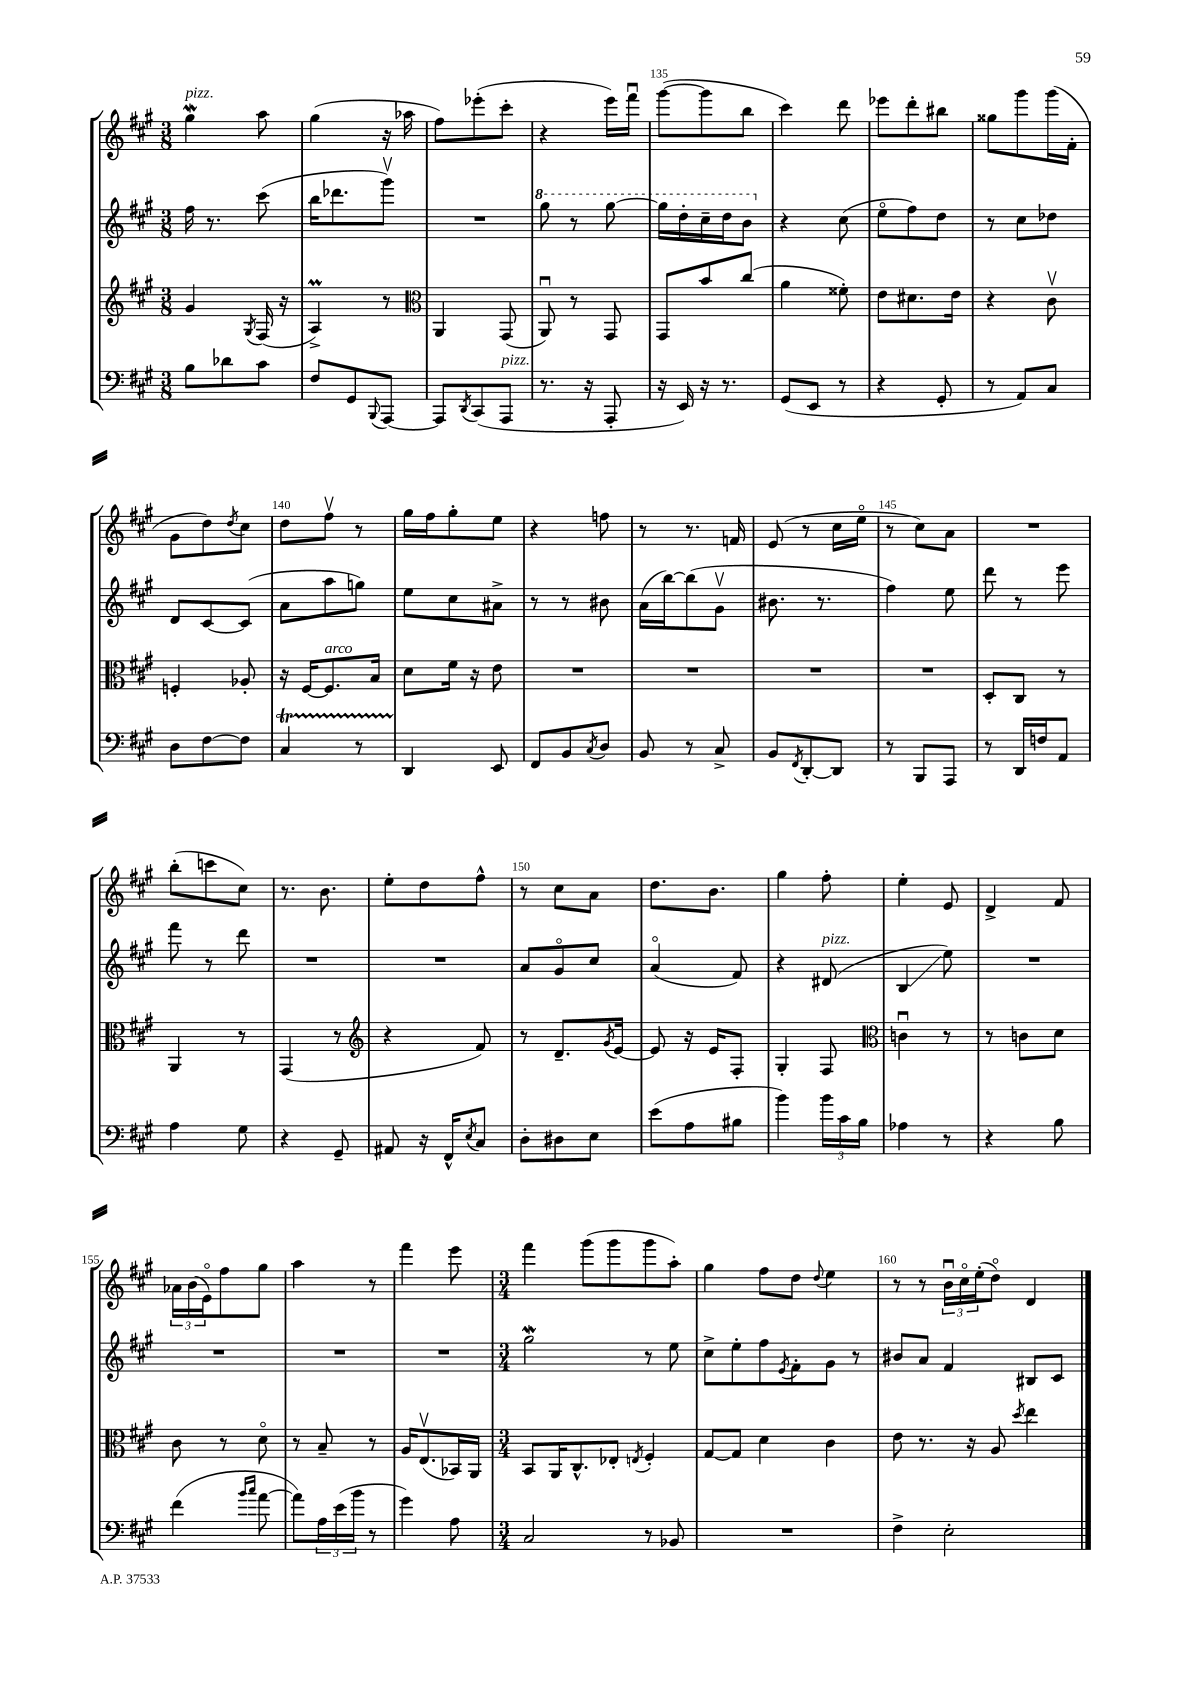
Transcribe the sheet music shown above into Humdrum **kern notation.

**kern	**kern	**kern	**kern
*staff4	*staff3	*staff2	*staff1
*clefF4	*clefG2	*clefG2	*clefG2
*k[f#c#g#]	*k[f#c#g#]	*k[f#c#g#]	*k[f#c#g#]
*M3/8	*M3/8	*M3/8	*M3/8
8B	4g#	16ff#	4gg#
.	.	8.r	.
8d-	.	.	.
.	8qG#	.	.
8c#	(16F#	(8ccc#	8aa
.	16r	.	.
=	=	=	=
8F#	4A^)	16bb	(4gg#
.	.	8.ddd-	.
8GG#	.	.	.
8qqBBB	.	.	.
[8AAA	8r	8ggg#v)	16r
.	.	.	16aa-
=	=	=	=
*	*clefC3	*	*
8AAA]	4AA	4.r	8ff#)
8qDD	.	.	.
(8CC#	.	.	(8eee-'
8AAA	(8GG#	.	8ccc#'
=	=	=	=
8.r	8AAu)	8ggg#	4r
.	8r	8r	.
16r	.	.	.
8AAA'	8GG#	[8ggg#	16eee)
.	.	.	16fff#u
=	=	=	=
16r	8GG#	16ggg#]	([8ggg#
16EE)	.	16ddd'	.
16r	8b	16ccc#~	8ggg#]
8.r	.	16ddd	.
.	(8cc#	8bb	8bb
=	=	=	=
(8GG#	4a	4r	4ccc#)
8EE	.	.	.
8r	8f##')	(8cc#	8ddd
=	=	=	=
4r	8e	8eeo	8eee-
.	8.d#	8ff#)	8ddd'
8GG#'	.	8dd	8bb#
.	16e	.	.
=	=	=	=
8r	4r	8r	8gg##
8AA)	.	8cc#	8ggg#
8C#	8c#v	8dd-	(16ggg#
.	.	.	16f#'
=	=	=	=
8D	4F'	8d	8g#
[8F#	.	[8c#	8dd)
.	.	.	8qdd
8F#]	8A-'	(8c#]	8cc#
=	=	=	=
4C#	16r	8a	8dd
.	[16F#	.	.
.	8.F#]	8aa	8ff#v
8r	.	8gg)	8r
.	16B	.	.
=	=	=	=
4DD	8d	8ee	16gg#
.	.	.	16ff#
.	16f#	8cc#	8gg#'
.	16r	.	.
8EE	8e	8a#^	8ee
=	=	=	=
8FF#	4.r	8r	4r
8BB	.	8r	.
8qC#	.	.	.
8D	.	8b#	8ff
=	=	=	=
8BB	4.r	(16a	8r
.	.	[16bb)	.
8r	.	(8bb]	8.r
8C#^	.	8g#v	.
.	.	.	16f
=	=	=	=
8BB	4.r	8.b#	(8e
8qFF#	.	.	.
[8DD'	.	.	8r
.	.	8.r	.
8DD]	.	.	16cc#
.	.	.	16eeo
=	=	=	=
8r	4.r	4ff#)	8r
8BBB	.	.	8cc#)
8AAA	.	8ee	8a
=	=	=	=
8r	8D'	8ddd	4.r
16DD	8C#	8r	.
16F	.	.	.
8AA	8r	8eee	.
=	=	=	=
4A	4AA	8fff#	(8bb'
.	.	8r	8ccc
8G#	8r	8ddd	8cc#)
=	=	=	=
4r	(4GG#	4.r	8.r
.	.	.	8.b
8GG#~	8r	.	.
=	=	=	=
*	*clefG2	*	*
8AA#	4r	4.r	8ee'
16r	.	.	8dd
16FF#^^	.	.	.
8qE	.	.	.
8C#	8f#)	.	8ff#^^
=	=	=	=
8D'	8r	8a	8r
8D#	8.d~	8g#o	8cc#
8E	.	8cc#	8a
.	8qg#	.	.
.	[16e	.	.
=	=	=	=
(8e	8e]	(4ao	8.dd
8A	16r	.	.
.	16e	.	8.b
8B#	8F#'	8f#)	.
=	=	=	=
4b)	4G#'	4r	4gg#
24b	8F#	(8d#	8ff#'
24c#	.	.	.
24B	.	.	.
=	=	=	=
*	*clefC3	*	*
4A-	4cu	4B	4ee'
8r	8r	8ee)	8e
=	=	=	=
4r	8r	4.r	4d^
.	8c	.	.
8B	8d	.	8f#
=	=	=	=
(4f#	8c#	4.r	24a-
.	.	.	(24b
.	.	.	24eo)
.	8r	.	8ff#
16qqb	.	.	.
16qqcc#	.	.	.
[8a	8do	.	8gg#
=	=	=	=
8a])	8r	4.r	4aa
24A	8B~	.	.
(24e	.	.	.
24b	.	.	.
8r	8r	.	8r
=	=	=	=
4g#)	16A	4.r	4fff#
.	(8.Ev	.	.
8A	16BB-)	.	8eee
.	16AA	.	.
=	=	=	=
*M3/4	*M3/4	*M3/4	*M3/4
2C#	8BB	2gg#	4fff#
.	16AA	.	.
.	8.C#^^	.	.
.	.	.	(8ggg#
.	8E-'	.	8ggg#
.	8qE	.	.
8r	4F#'	8r	8ggg#
8BB-	.	8ee	8aa')
=	=	=	=
2.r	[8G#	8cc#^	4gg#
.	8G#]	8ee'	.
.	4d	8ff#	8ff#
.	.	8qe	.
.	.	8f#'	8dd
.	.	.	8qqdd
.	4c#	8g#	4ee
.	.	8r	.
=	=	=	=
4F#^	8e	8b#	8r
.	8.r	8a	8r
2E'	.	4f#	24bu
.	.	.	24cc#o
.	16r	.	.
.	.	.	(24ee'
.	8A	.	8ddo)
.	8qdd	.	.
.	4ee	8B#	4d
.	.	8c#	.
==	==	==	==
*-	*-	*-	*-
